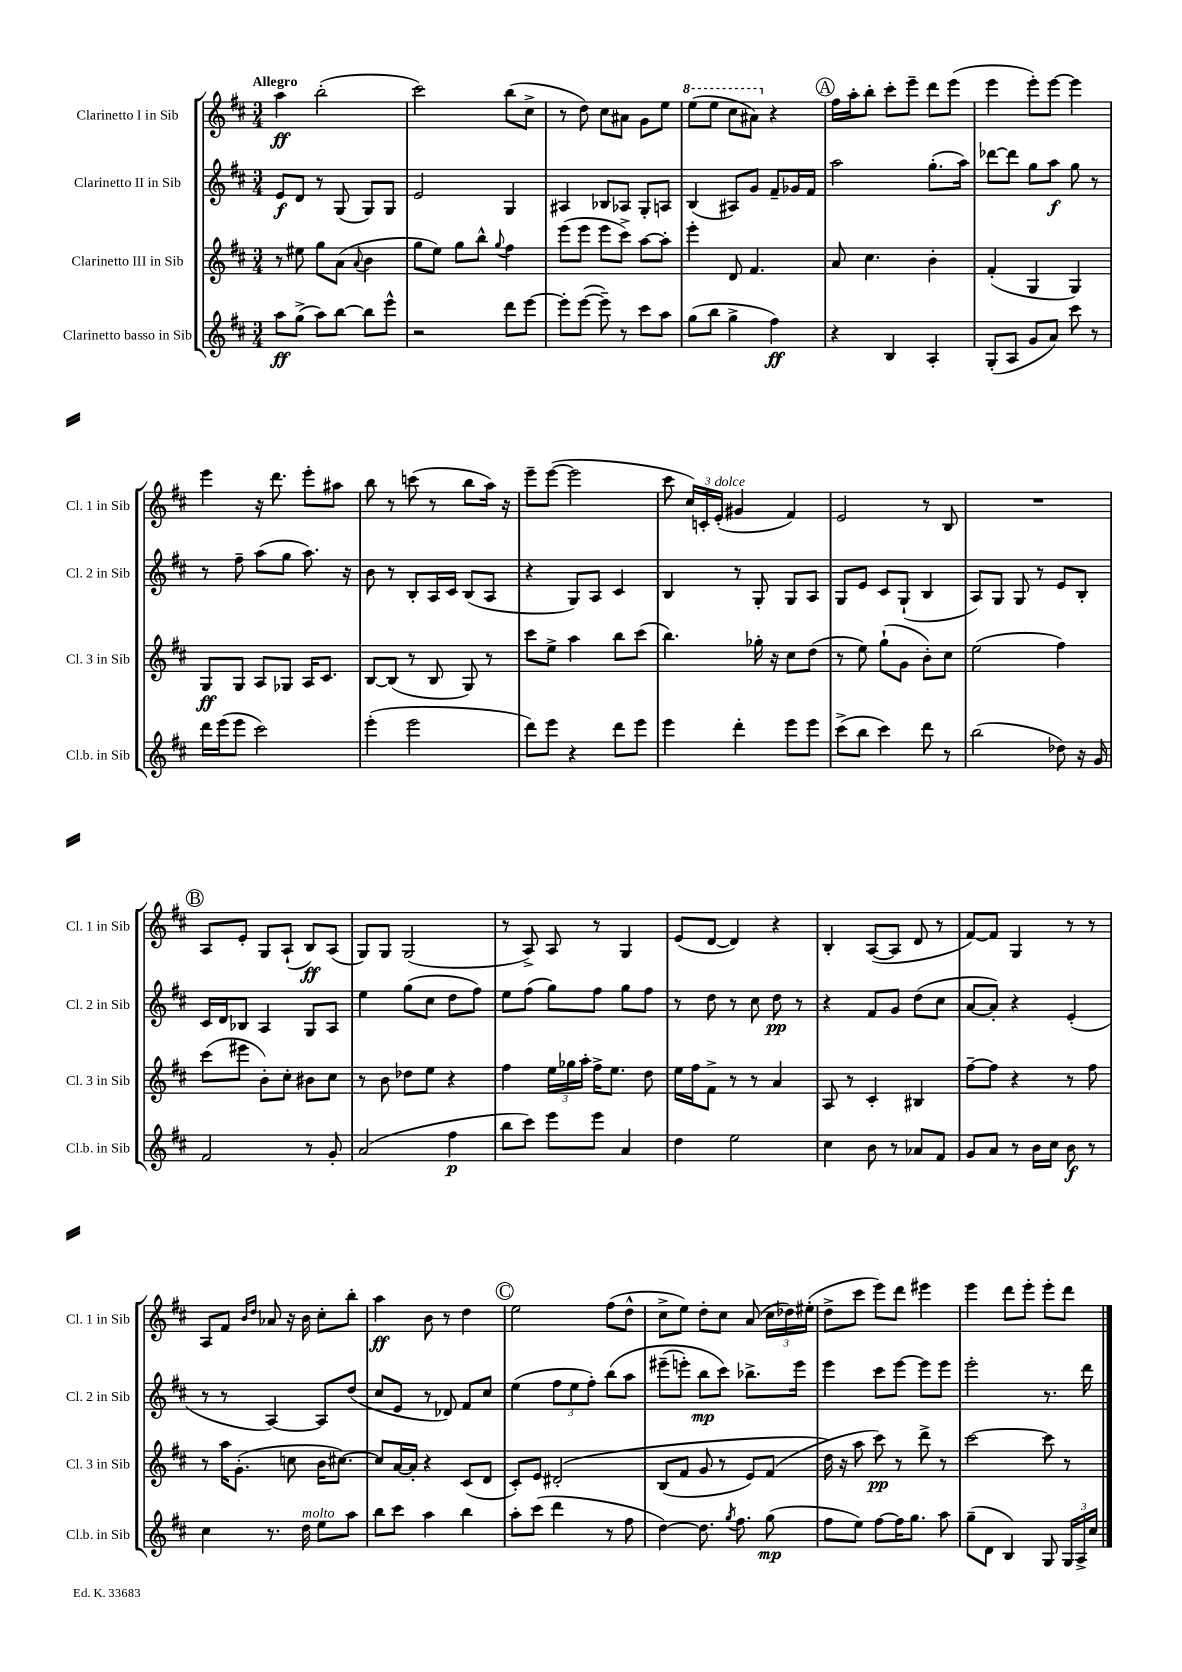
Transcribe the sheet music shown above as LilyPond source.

<<
\new StaffGroup <<
\new Staff = "s0" \with { instrumentName = "Clarinetto I in Sib" shortInstrumentName = "Cl. 1 in Sib" } {
    \clef treble \key d \major \numericTimeSignature \time 3/4 \tempo "Allegro"
    \autoBeamOff a''4\ff b''2-.( |
    cis'''2) b''8[( cis''8]-> |
    r8 d''8) cis''8[ ais'8] g'8[ e''8] |
    \ottava #1 e'''8[( e'''8] cis'''8[ ais''8]) \ottava #0 r4 |
    \mark \markup { \circle "A" } fis''16[ a''16-. b''8]-. cis'''8[-. e'''8]-- d'''8[ e'''8]( |
    e'''4 e'''8[-.) e'''8]~ e'''4 |
    e'''4 r16 d'''8. e'''8[-. ais''8] |
    b''8 r8 c'''8( r8 b''8[ a''16]) r16 |
    e'''8[-- e'''8]~( e'''2 |
    cis'''8 \tuplet 3/2 { cis''16[) c'16-. e'16]-.^\markup { \italic "dolce" }( } gis'4 fis'4) |
    e'2 r8 b8 |
    R2. |
    \mark \markup { \circle "B" } a8[ e'8]-. g8[ a8]-!( b8[\ff) a8]( |
    g8[) g8] g2( |
    r8 a8->) a8 r8 g4 |
    e'8[( d'8]~ d'4) r4 |
    b4-. a8[~( a8] d'8 r8 |
    fis'8[~) fis'8] g4 r8 r8 |
    a8[ fis'8] \grace { b'16[ d''16] } aes'8 r16 b'16 cis''8[-. b''8]-. |
    a''4\ff b'8 r8 d''4 |
    \mark \markup { \circle "C" } e''2 fis''8[( d''8]-^ |
    cis''8[-> e''8]) d''8[-. cis''8] a'8( \tuplet 3/2 { cis''16[ des''16) eis''16]-.( } |
    d''8[-> cis'''8] e'''8[) d'''8] eis'''4 |
    e'''4 d'''8[ e'''8]-. e'''8[-. d'''8] \bar "|." |
}
\new Staff = "s1" \with { instrumentName = "Clarinetto II in Sib" shortInstrumentName = "Cl. 2 in Sib" } {
    \clef treble \key d \major \numericTimeSignature \time 3/4
    \autoBeamOff e'8[\f d'8] r8 g8( g8[) g8] |
    e'2 g4 |
    ais4 bes8[ aes8] g8[-. a8] |
    b4( ais8[) g'8] fis'8[-- ges'16 fis'16] |
    \mark \markup { \circle "A" } a''2 g''8.[-.( a''16]) |
    des'''8[~ des'''8] g''8[ a''8]\f g''8 r8 |
    r8 fis''8-- a''8[( g''8] a''8.) r16 |
    b'8 r8 b8[-. a16 cis'16] b8[( a8] |
    r4 g8[) a8] cis'4 |
    b4 r8 g8-. g8[ a8] |
    g8[ e'8] cis'8[ g8]-!( b4 |
    a8[) g8] g8 r8 e'8[ b8]-. |
    \mark \markup { \circle "B" } cis'16[ d'16 bes8] a4 g8[ a8] |
    e''4 g''8[( cis''8] d''8[ fis''8]) |
    e''8[ fis''8]( g''8[) fis''8] g''8[ fis''8] |
    r8 d''8 r8 cis''8 d''8\pp r8 |
    r4 fis'8[ g'8] d''8[( cis''8] |
    a'8[~ a'8]-.) r4 e'4-.( |
    r8 r8 a4~) a8[ d''8]( |
    cis''8[ e'8] r8 des'8) fis'8[ cis''8] |
    \mark \markup { \circle "C" } e''4( \tuplet 3/2 { fis''8[ e''8 fis''8]-.) } b''8[\( a''8] |
    eis'''8[--( e'''8]-.) b''8[\mp cis'''8]\) bes''8.[-> e'''16] |
    e'''4 cis'''8[ e'''8]~ e'''8[ e'''8] |
    e'''2-. r8. d'''16 \bar "|." |
}
\new Staff = "s2" \with { instrumentName = "Clarinetto III in Sib" shortInstrumentName = "Cl. 3 in Sib" } {
    \clef treble \key d \major \numericTimeSignature \time 3/4
    \autoBeamOff r8 eis''8 g''8[ a'8]( \appoggiatura { a'8 } b'4 |
    g''8[ e''8]) g''8[ b''8]-^ \appoggiatura { g''8 } fis''4 |
    e'''8[( e'''8] e'''8[ cis'''8]->) a''8[~ a''8]-. |
    e'''4-. d'8 fis'4. |
    \mark \markup { \circle "A" } a'8 cis''4. b'4-. |
    fis'4-.( g4 g4) |
    g8[\ff g8] a8[ ges8] a16[ cis'8.] |
    b8[~ b8]( r8 b8 g8) r8 |
    cis'''8[ e''8]-> a''4 b''8[ cis'''8]( |
    b''4.) ges''16-. r16 cis''8[ d''8]( |
    r8 e''8) g''8[-!( g'8] b'8[-.) cis''8] |
    e''2( fis''4) |
    \mark \markup { \circle "B" } cis'''8[( eis'''8] b'8[-.) cis''8]-. bis'8[ cis''8] |
    r8 b'8 des''8[ e''8] r4 |
    fis''4 \tuplet 3/2 { e''16[ ges''16 a''16]-. } fis''16[-> e''8.] d''8 |
    e''16[ fis''16 fis'8]-> r8 r8 a'4 |
    a8 r8 cis'4-. bis4 |
    fis''8[~-- fis''8] r4 r8 fis''8 |
    r8 a''16[ g'8.]-.( c''8 b'16[ cis''8.]~) |
    cis''8[ a'16~ a'16]-. r4 cis'8[( d'8] |
    \mark \markup { \circle "C" } cis'8[-.) e'8] dis'2-.\( |
    b8[( fis'8] g'8 r8 e'8[) fis'8]( |
    d''16\) r16 a''8 cis'''8\pp) r8 d'''8-> r8 |
    cis'''2~ cis'''8 r8 \bar "|." |
}
\new Staff = "s3" \with { instrumentName = "Clarinetto basso in Sib" shortInstrumentName = "Cl.b. in Sib" } {
    \clef treble \key d \major \numericTimeSignature \time 3/4
    \autoBeamOff a''8[\ff g''8]->( a''8[) b''8]~ b''8[ e'''8]-^ |
    r2 d'''8[ e'''8]~ |
    e'''8[-. e'''8]~( e'''8--) r8 cis'''8[ a''8] |
    g''8[( b''8] g''4-> fis''4\ff) |
    \mark \markup { \circle "A" } r4 b4 a4-. |
    g8[-.( a8] g'8[ a'8]) cis'''8 r8 |
    d'''16[ e'''16( e'''8] cis'''2) |
    e'''4-.( e'''2 |
    d'''8[) e'''8] r4 d'''8[ e'''8] |
    e'''4 d'''4-. e'''8[ e'''8] |
    cis'''8[->( b''8] cis'''4) d'''8 r8 |
    b''2( des''8) r16 g'16 |
    \mark \markup { \circle "B" } fis'2 r8 g'8-. |
    a'2( fis''4\p |
    b''8[ cis'''8]) e'''8[ e'''8] a'4 |
    d''4 e''2 |
    cis''4 b'8 r8 aes'8[ fis'8] |
    g'8[ a'8] r8 b'16[ cis''16] b'8\f r8 |
    cis''4 r8. d''16^\markup { \italic "molto" } e''8[ a''8] |
    b''8[ cis'''8] a''4 b''4 |
    \mark \markup { \circle "C" } a''8[-. cis'''8]( d'''4 r8 fis''8 |
    d''4~) d''8. \acciaccatura { g''8 } fis''8. g''8\mp( |
    fis''8[ e''8]) fis''8[~ fis''16 g''8.] a''8 |
    g''8[--( d'8] b4) g8 \tuplet 3/2 { g16[ a16-> cis''16] } \bar "|." |
}
>>
>>
\layout { \context { \Score \remove "Bar_number_engraver" } }
